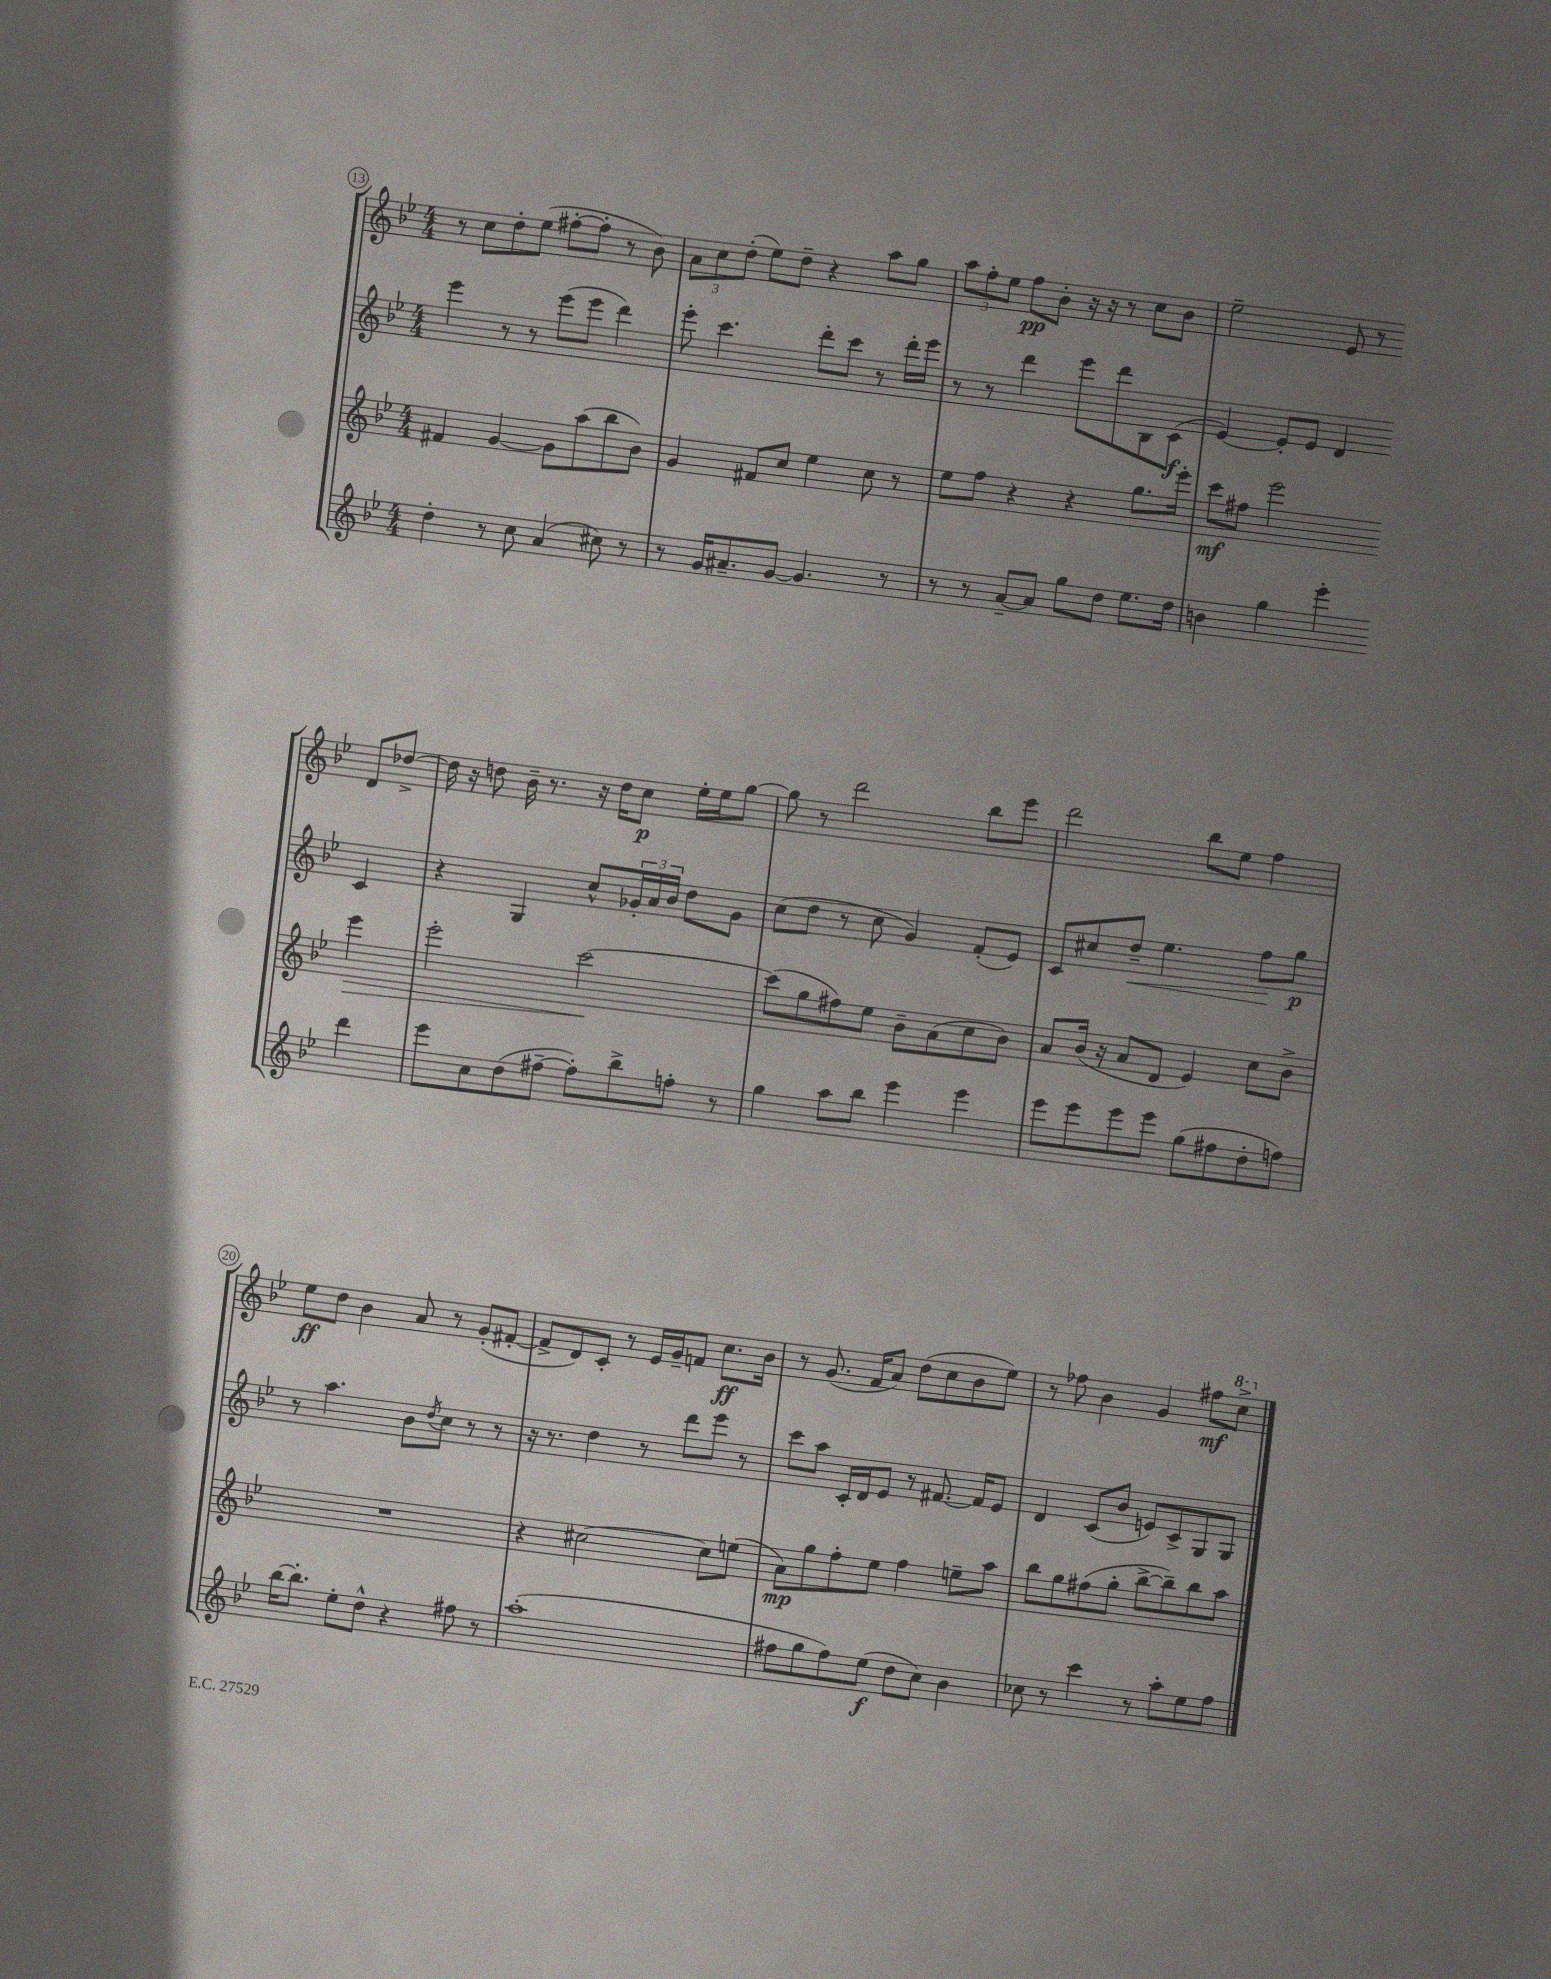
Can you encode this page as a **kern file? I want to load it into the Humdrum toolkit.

**kern	**kern	**kern	**kern
*staff4	*staff3	*staff2	*staff1
*clefG2	*clefG2	*clefG2	*clefG2
*k[b-e-]	*k[b-e-]	*k[b-e-]	*k[b-e-]
*M4/4	*M4/4	*M4/4	*M4/4
4dd'	4f#	4eee-	8r
.	.	.	8cc
8r	[4g	8r	8dd'
8cc	.	8r	(8ee-
(4a	8g]	(8eee-	[8ff#'
.	(8aa	8eee-	8ff#']
8cc#)	8bb-	4ddd)	8r
8r	8b-)	.	8b-)
=	=	=	=
8r	4g	8eee-'	12a
.	.	.	12cc
16g	.	4.ccc	.
.	.	.	(12dd'
8.a#~	.	.	.
.	8f#	.	8ee-)
[8g	8cc	.	8dd~
4.g]	4ee-	8ddd'	4r
.	.	8ccc	.
.	8cc	8r	8aa
8r	8r	16ddd'	8gg
.	.	16eee-	.
=	=	=	=
8r	8ee-	8r	12aa
.	.	.	12ff'
8r	8ff	8r	.
.	.	.	12ee-
[8a~	4r	4ddd	8ff
8a]	.	.	8b-'
8gg	4r	8eee-	16r
.	.	.	16r
8dd	.	8ddd	8r
8.ee-	8.gg	8B-	8cc
.	.	(8c	8b-
16dd	16eee-'	.	.
=	=	=	=
4b	8ccc	[4e-)	2ee-~
.	8ff#	.	.
4gg	2eee-	8e-']	.
.	.	8e-	.
4eee-'	.	4d	8e-
.	.	.	8r
4ddd	4eee-	4c	8d
.	.	.	[8dd-^
=	=	=	=
8eee-	2eee-'	4r	16dd-]
.	.	.	16r
8cc	.	.	8dd
(8dd	.	4G	16b-~
.	.	.	8.r
[8ff#~	.	.	.
8ff#'])	[2ccc	8cc^^	16r
.	.	.	16dd
8bb-^	.	24g-'	8cc
.	.	24a	.
.	.	24b-	.
8ff'	.	8dd	16ee-'
.	.	.	16ee-
8r	.	8g-	[8gg
=	=	=	=
4gg	(8ccc]	(8cc	8gg]
.	8gg	8dd	8r
8aa	8ff#)	8r	2ddd
8bb-	8ee-	8cc	.
4eee-	8b-~	4g)	.
.	(8a	.	.
4eee-	8cc	(8f'	8bb-
.	8b-)	8e-)	8eee-
=	=	=	=
8eee-	8a	8c	2ddd
8eee-	(16b-	8cc#	.
.	16r	.	.
8eee-	8a	8dd~	.
8eee-	8d	4.ee-	.
(8gg	4e-)	.	8bb-
8ff#	.	.	8ee-
8dd'	8cc	8ff	4ff
8ff)	8b-^	8gg	.
=	=	=	=
[16bb-	1r	8r	8ee-
8.bb-']	.	.	.
.	.	4.aa	8dd
8ee-'	.	.	4b-
8dd^^	.	.	.
4r	.	8b-	8a
.	.	8qdd	.
.	.	8cc	8r
8ff#	.	8r	(8g'
8r	.	8r	[8f#'
=	=	=	=
(1aa'	4r	16r	8f#^]
.	.	8.r	.
.	.	.	8d)
.	[2cc#	4dd	8c'
.	.	.	8r
.	.	8r	16e-
.	.	.	16g~
.	.	8ddd	8f
.	8cc#]	8eee-	8.cc
.	(8ee	8r	.
.	.	.	16b-
=	=	=	=
8ff#	8a)	8ccc	8r
8gg	8gg	8aa	(8.g
8ff#)	8ff'	16c'	.
.	.	16d	16f
(8ee-	8ee-	8e-	8a)
8dd	4ff	8r	(8dd
8cc)	.	[8.f#	8cc
4b-	8ee~	.	8b-
.	.	16f#]	.
.	8aa	8e-	8ee-)
=	=	=	=
8cc-	8bb-	4d	8r
8r	8gg	.	8ff-
4ccc	(8ff#	(8c	4b-
.	8gg'	8b-	.
8r	[8bb-^	8e)	4g
8aa'	8bb-~])	8c^	.
8ee-	8bb-	8G	8ff#
8ff	8aa	8G	8ccc^
==	==	==	==
*-	*-	*-	*-
